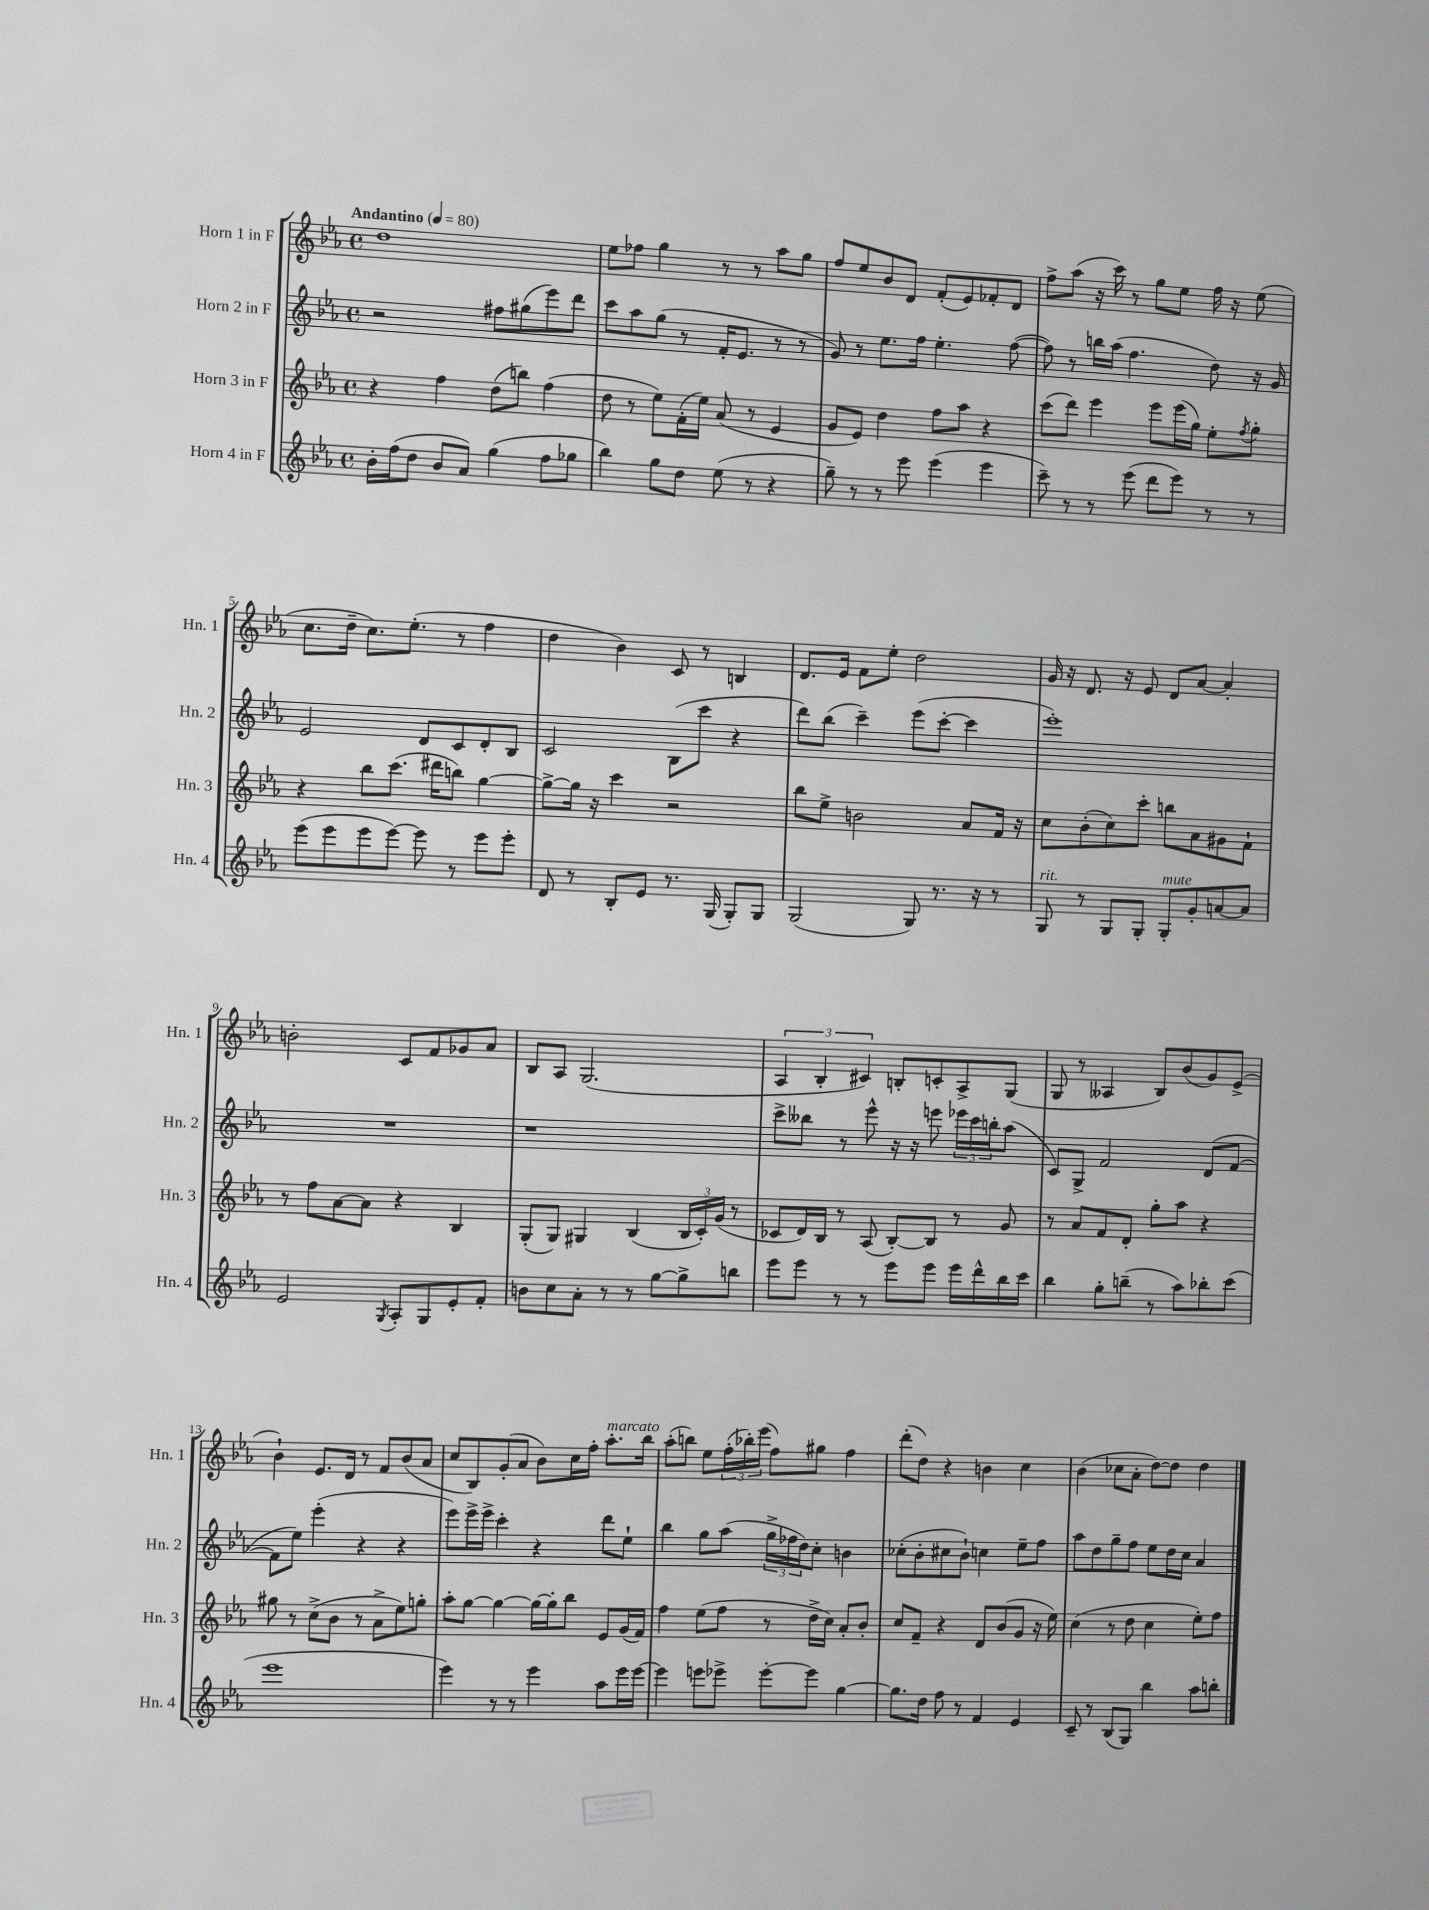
<<
\new StaffGroup <<
\new Staff = "s0" \with { instrumentName = "Horn 1 in F" shortInstrumentName = "Hn. 1" } {
    \clef treble \key ees \major \defaultTimeSignature \time 4/4 \tempo "Andantino" 4 = 80
    d''1 |
    ees''8 fes''8 g''4 r8 r8 aes''8 g''8 |
    f''8 ees''8 bes'8 d'8 f'8-.( ees'8) fes'8-. d'8 |
    f''8-> aes''8( r16 c'''16) r8 g''8 ees''8 f''16 r16 ees''8( |
    c''8. d''16-- c''8.) ees''8.-.( r8 f''4 |
    d''4 bes'4) c'8 r8 b4 |
    d'8. ees'16 f'8 ees''8-. d''2 |
    g'16 r16 d'8. r16 ees'8 d'8 aes'8~ aes'4-. |
    b'2-. c'8 f'8 ges'8 aes'8 |
    bes8 aes8 g2.( |
    \tuplet 3/2 { aes4 bes4-. cis'4) } b8-. c'8-. aes8-> g8( |
    g8 r8 aeses4 bes8) bes'8( g'8) ees'8->( |
    bes'4-!) ees'8. d'16 r8 f'8 bes'8( aes'8 |
    c''8 bes8) g'8-.( aes'8 bes'8) c''16 f''16-. aes''8.-.^\markup { \italic "marcato" } bes''16 |
    aes''8-.( b''8) ees''8 \tuplet 3/2 { f''16-.( bes''16-.) ees'''16( } f''8) gis''8 f''4 |
    d'''8-.( d''8) r4 b'4 c''4 |
    bes'4( ces''8 aes'8-. d''8~) d''8 d''4 \bar "|." |
}
\new Staff = "s1" \with { instrumentName = "Horn 2 in F" shortInstrumentName = "Hn. 2" } {
    \clef treble \key ees \major \defaultTimeSignature \time 4/4
    r2 fis''8 gis''8( ees'''8) d'''8 |
    c'''8 aes''8 g''8( r8 f'16-. ees'8. r8 r8 |
    g'8) r8 ees''8. f''16 ees''4.-. f''8~( |
    f''8) r8 b''16 aes''16( f''4. d''8) r16 g'16 |
    ees'2 d'8 c'8 d'8-. bes8 |
    c'2 bes8( c'''8 r4 |
    d'''8) bes''8( c'''4--) ees'''8( c'''8~-. c'''4 |
    ees'''1-.) |
    R1 |
    r1 |
    c'''8-> beses''8 r8 ees'''8-^ r16 r16 e'''8 \tuplet 3/2 { ees'''16 c'''16 b''16-. } aes''8( |
    c'8) g8-> f'2 d'8( f'8~ |
    f'8 ees''8) ees'''4-.( r4 r4 |
    ees'''8) ees'''16-> ees'''16-> c'''4-. r4 d'''8 ees''8-! |
    bes''4 g''8 aes''8( \tuplet 3/2 { g''16-> fes''16 d''16) } c''8-. b'4 |
    ces''8-.( bes'8-. cis''8 bes'8-!) c''4 ees''8-- f''8 |
    aes''8 d''8 g''8-- f''8 ees''8 d''16 c''16 aes'4 \bar "|." |
}
\new Staff = "s2" \with { instrumentName = "Horn 3 in F" shortInstrumentName = "Hn. 3" } {
    \clef treble \key ees \major \defaultTimeSignature \time 4/4
    r4 f''4 d''8( b''8) f''4( |
    d''8 r8 ees''8) f'16-.( ees''16) aes'8( r8 ees'4 |
    g'8 ees'8) d''4 f''8 aes''8 r4 |
    c'''8( d'''8) ees'''4 ees'''8 ees'''16( g''16) ees''8-. \acciaccatura { f''8 } g''8-. |
    r4 bes''8 c'''8.( dis'''16 b''8) g''4~ |
    g''8~-> g''16 r16 c'''4 r2 |
    bes''8 ees''8-> b'2 aes'8 f'16 r16 |
    c''8 bes'8-.( c''8) c'''8-. b''8 aes'8 gis'8 f'8-! |
    r8 f''8 aes'8~ aes'8 r4 bes4 |
    g8-.( g8) gis4 bes4( \tuplet 3/2 { bes16 c'16-.) g'16( } r8 |
    ces'8 d'16) bes16 r8 aes8( bes8~-.) bes8 r8 g'8 |
    r8 aes'8 f'8 d'8-. g''8-. aes''8 r4 |
    gis''8 r8 c''8->( bes'8 r8 aes'8-> ees''8) g''8-. |
    aes''8-. g''8~ g''4~ g''16~ g''16-. bes''8 ees'8 g'16( f'16) |
    f''4 ees''8( f''8 r8 d''16-> c''16) aes'8-. bes'8-. |
    c''8 f'8-- r4 d'8 bes'8( g'8 r16 ees''16) |
    c''4( r8 d''8 c''4 ees''8-.) f''8 \bar "|." |
}
\new Staff = "s3" \with { instrumentName = "Horn 4 in F" shortInstrumentName = "Hn. 4" } {
    \clef treble \key ees \major \defaultTimeSignature \time 4/4
    bes'16-. f''16( d''8 bes'8 aes'8) g''4( f''8 ges''8 |
    bes''4) g''8 d''8 ees''8( r8 r4 |
    g''8--) r8 r8 ees'''8 ees'''4( ees'''4 |
    c'''8--) r8 r8 ees'''8( d'''8 ees'''8) r8 r8 |
    ees'''8( ees'''8 ees'''8 ees'''8~) ees'''8 r8 ees'''8 ees'''8-. |
    d'8 r8 bes8-. ees'8 r8. g16( g8-.) g8 |
    g2( g8) r8. r16 r8 |
    g8^\markup { \italic "rit." } r8 g8 g8-. g8-.^\markup { \italic "mute" } g'8-. a'8~ a'8 |
    ees'2 \acciaccatura { g8 } aes8-. g8 ees'8-. f'8-. |
    b'8 c''8 aes'8-. r8 r8 g''8~ g''8-> b''8 |
    ees'''8 ees'''8 r8 r8 ees'''8 ees'''8 ees'''16 d'''16-^ bes''16 c'''16 |
    bes''4 g''8-. b''8--( r8 aes''8) bes''8-. c'''8( |
    ees'''1 |
    ees'''4) r8 r8 ees'''4 aes''8 ees'''16 ees'''16~ |
    ees'''4 e'''8 ees'''8-> ees'''8~-. ees'''8 g''4~ |
    g''8. d''16 f''8 r8 f'4 ees'4 |
    c'8-- r8 bes8( g8) bes''4 aes''8 b''8-. \bar "|." |
}
>>
>>
